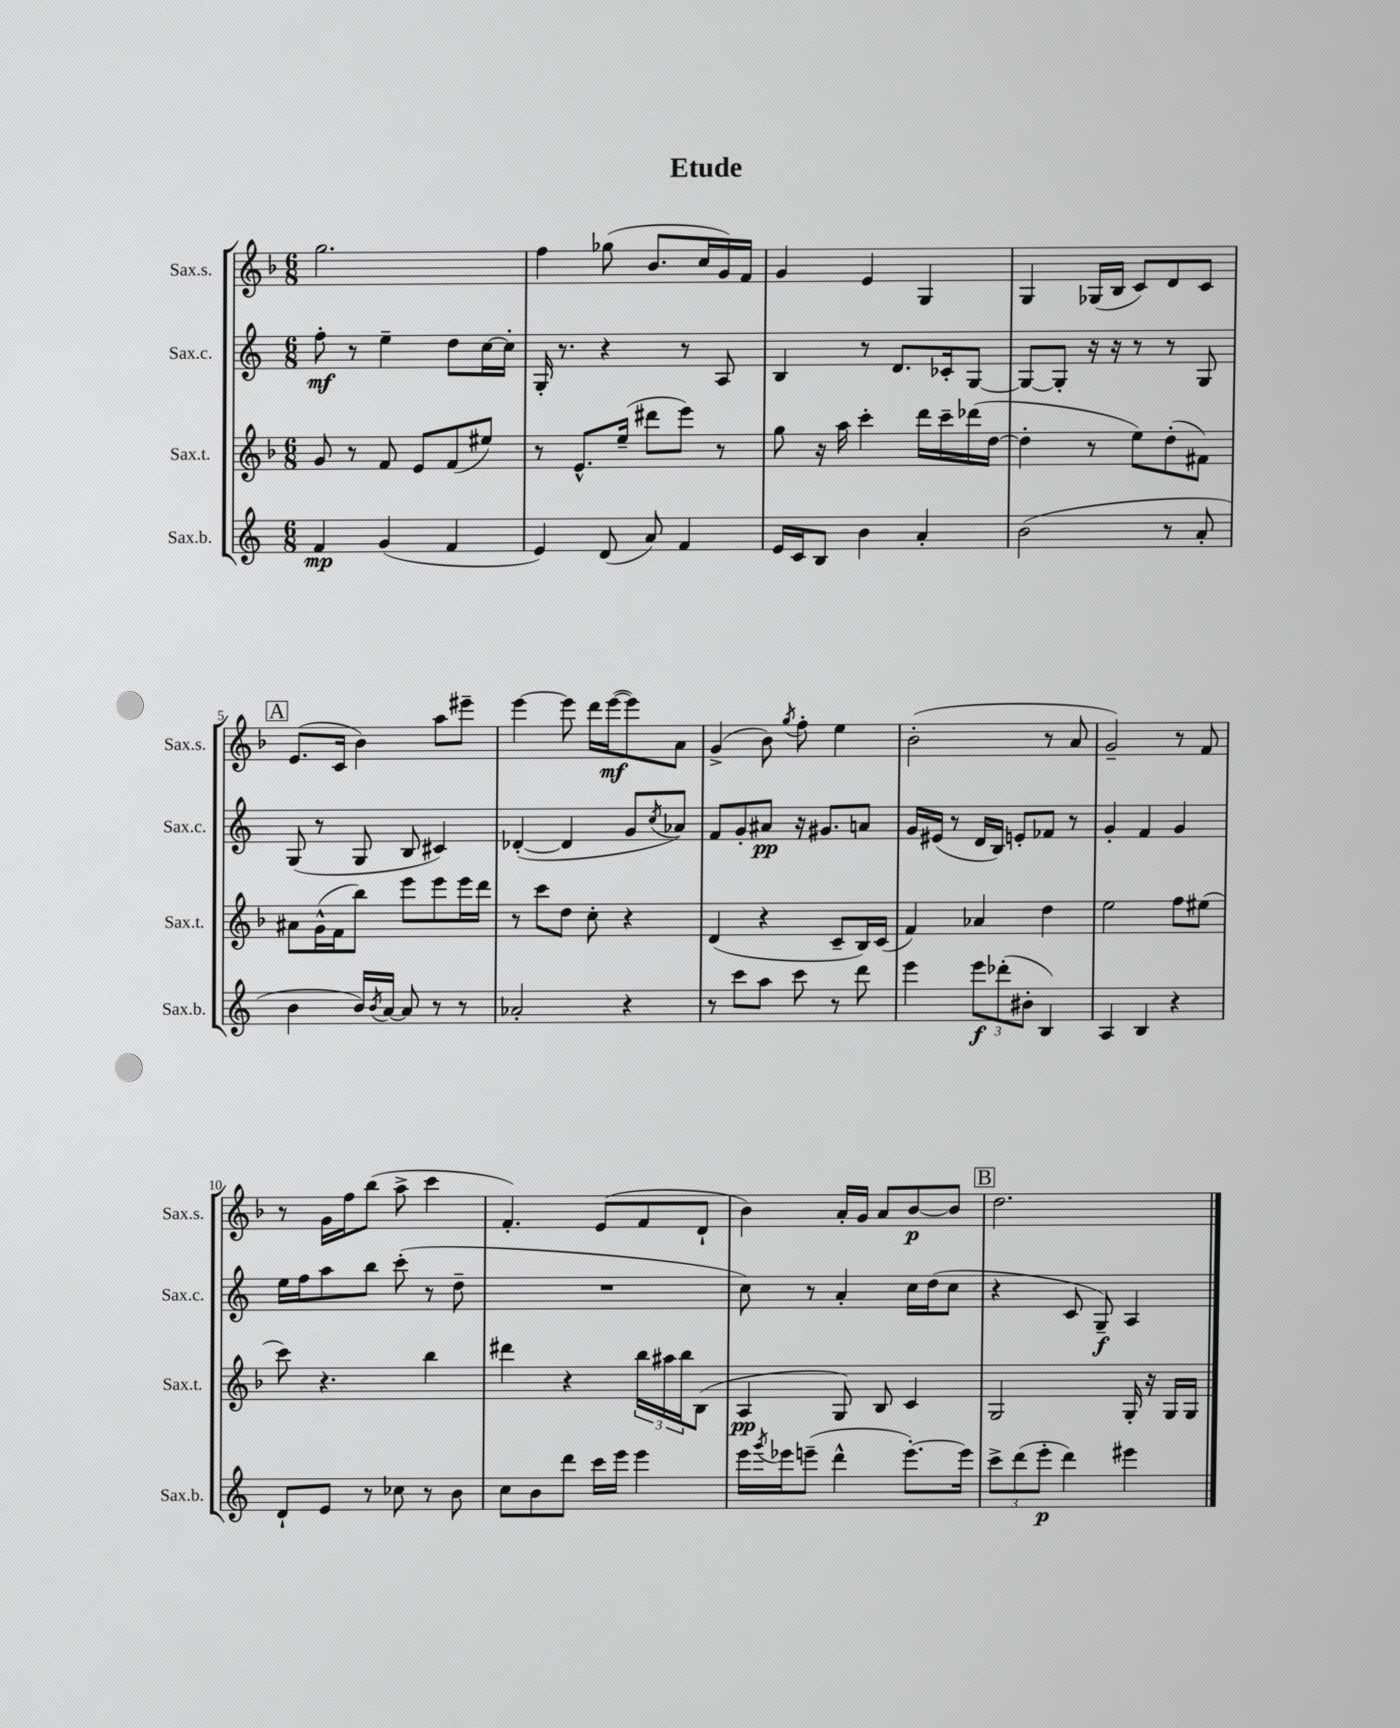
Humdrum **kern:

**kern	**dynam	**kern	**dynam	**kern	**dynam	**kern	**dynam
*part4	*part4	*part3	*part3	*part2	*part2	*part1	*part1
*staff4	*staff4	*staff3	*staff3	*staff2	*staff2	*staff1	*staff1
*I"Sax.b.	*	*I"Sax.t.	*	*I"Sax.c.	*	*I"Sax.s.	*
*I'Sax.b.	*	*I'Sax.t.	*	*I'Sax.c.	*	*I'Sax.s.	*
*clefG2	*	*clefG2	*	*clefG2	*	*clefG2	*
*k[]	*	*k[b-]	*	*k[]	*	*k[b-]	*
*M6/8	*	*M6/8	*	*M6/8	*	*M6/8	*
=1	=1	=1	=1	=1	=1	=1	=1
4f/	mp	8g/	.	8ff'\	mf	2.gg\	.
.	.	8r	.	8r	.	.	.
(4g/	.	8f/	.	4ee~\	.	.	.
.	.	8e/L	.	.	.	.	.
4f/	.	(8f/	.	8dd\L	.	.	.
.	.	8ee#X/J)	.	[16cc\L	.	.	.
.	.	.	.	16cc'\JJ]	.	.	.
=2	=2	=2	=2	=2	=2	=2	=2
4e/)	.	8r	.	16G'/	.	4ff\	.
.	.	.	.	8.r	.	.	.
.	.	8.e^^/L	.	.	.	.	.
(8d/	.	.	.	4r	.	(8gg-X\	.
.	.	(16ee~/Jk	.	.	.	.	.
8a/)	.	8ddd#X\L	.	.	.	8.b-/L	.
4f/	.	8eee\J)	.	8r	.	.	.
.	.	.	.	.	.	16cc/L	.
.	.	8r	.	8A/	.	16g/)	.
.	.	.	.	.	.	16f/JJ	.
=3	=3	=3	=3	=3	=3	=3	=3
16e/LL	.	8gg\	.	4B/	.	4g/	.
16c/J	.	.	.	.	.	.	.
8B/J	.	16r	.	.	.	.	.
.	.	16aa\	.	.	.	.	.
4b\	.	4ccc'\	.	8r	.	4e/	.
.	.	.	.	8.d/L	.	.	.
4a'/	.	16ddd\LL	.	.	.	4G/	.
.	.	16ccc~\	.	16c-X'/k	.	.	.
.	.	(16ddd-X\	.	[8G/J	.	.	.
.	.	[16dd\JJ	.	.	.	.	.
=4	=4	=4	=4	=4	=4	=4	=4
(2b\	.	4dd'\]	.	8G/L_	.	4G/	.
.	.	.	.	8G'/J]	.	.	.
.	.	8r	.	16r	.	(16G-X/LL	.
.	.	.	.	16r	.	16B-/JJ	.
.	.	8ee\L)	.	8r	.	8c/L)	.
8r	.	(8dd'\	.	8r	.	8d/	.
8a'/	.	8f#X\J)	.	8G/	.	8c/J	.
!!LO:LB:g=z
!!LO:REH:place=s1:t=A
=5	=5	=5	=5	=5	=5	=5	=5
4b\	.	8a#X\L	.	(8G/	.	(8.e/L	.
.	.	(16g^^\L	.	8r	.	.	.
.	.	16f\J	.	.	.	16c/Jk	.
16b/LL)	.	8bb-\J)	.	8G/	.	4b-\)	.
8qb/	.	.	.	.	.	.	.
[16a/JJ	.	.	.	.	.	.	.
8a/]	.	8eee\L	.	8B/	.	.	.
8r	.	8eee\	.	4c#X/)	.	8aa\L	.
8r	.	16eee\L	.	.	.	8eee#X~\J	.
.	.	16ddd\JJ	.	.	.	.	.
=6	=6	=6	=6	=6	=6	=6	=6
2a-X'/	.	8r	.	([4d-X'/	.	[4eee\	.
.	.	8ccc\L	.	.	.	.	.
.	.	8dd\J	.	4d-/]	.	8eee\]	.
.	.	8cc'\	.	.	.	16ddd\LL	.
.	.	.	.	.	.	([16eee\J	mf
4r	.	4r	.	8g/L	.	8eee\])	.
.	.	.	.	8qcc/	.	.	.
.	.	.	.	8a-X/J)	.	8a\J	.
=7	=7	=7	=7	=7	=7	=7	=7
8r	.	(4d/	.	8f/L	.	(4g^/	.
8ccc\L	.	.	.	8g'/	.	.	.
8aa\J	.	4r	.	8a#X/J	pp	8b-\)	.
.	.	.	.	.	.	8qgg/	.
8ccc\	.	.	.	16r	.	8ff'\	.
.	.	.	.	8.g#X/L	.	.	.
8r	.	8c~/L	.	.	.	4ee\	.
8ddd\	.	16B-/L)	.	8an/J	.	.	.
.	.	(16c/JJ	.	.	.	.	.
=8	=8	=8	=8	=8	=8	=8	=8
4eee\	.	4f/)	.	16g/LL	.	(2b-'\	.
.	.	.	.	(16e#X/JJ	.	.	.
.	.	.	.	8r	.	.	.
12eee\L	f	4a-X/	.	16d/LL	.	.	.
.	.	.	.	16B/JJ)	.	.	.
(12ddd-X'\	.	.	.	.	.	.	.
.	.	.	.	8en'/L	.	.	.
12b#X'\J	.	.	.	.	.	.	.
4B/)	.	4dd\	.	8f-X/J	.	8r	.
.	.	.	.	8r	.	8a/	.
=9	=9	=9	=9	=9	=9	=9	=9
4A/	.	2ee\	.	4g'/	.	2g~/)	.
4B/	.	.	.	4f/	.	.	.
4r	.	8ff\L	.	4g/	.	8r	.
.	.	(8ee#X\J	.	.	.	8f/	.
!!LO:LB:g=z
=10	=10	=10	=10	=10	=10	=10	=10
8d`/L	.	8ccc\)	.	16ee\LL	.	8r	.
.	.	.	.	16ff\J	.	.	.
8e/J	.	4.r	.	8aa\	.	16g\LL	.
.	.	.	.	.	.	16ff\J	.
8r	.	.	.	8bb\J	.	(8bb-\J	.
8cc-X\	.	.	.	(8ccc'\	.	8aa^\	.
8r	.	4bb-\	.	8r	.	4ccc\	.
8b\	.	.	.	8dd~\	.	.	.
=11	=11	=11	=11	=11	=11	=11	=11
8cc\L	.	4ddd#X\	.	2.r	.	4.f'/)	.
8b\	.	.	.	.	.	.	.
8ddd\J	.	4r	.	.	.	.	.
16ccc\LL	.	.	.	.	.	(8e/L	.
16eee\JJ	.	.	.	.	.	.	.
4eee\	.	24bb-\LL	.	.	.	8f/	.
.	.	24aa#X\	.	.	.	.	.
.	.	24bb-\J	.	.	.	.	.
.	.	(8B-\J	.	.	.	8d`/J	.
=12	=12	=12	=12	=12	=12	=12	=12
16eee\LL	.	4A/	pp	8cc\)	.	4b-\)	.
8qggg/	.	.	.	.	.	.	.
16eee-X\J	.	.	.	.	.	.	.
(8eeen~\J	.	.	.	8r	.	.	.
4ddd^^\	.	8G/)	.	4a'/	.	16a'/LL	.
.	.	.	.	.	.	16g/JJ	.
.	.	8B-/	.	.	.	8a/L	.
[8.eee'\L)	.	4c/	.	16cc\LL	.	[8b-/	p
.	.	.	.	(16dd\J	.	.	.
.	.	.	.	8cc\J	.	8b-/J]	.
16eee\Jk]	.	.	.	.	.	.	.
!!LO:REH:place=s1:t=B
=13	=13	=13	=13	=13	=13	=13	=13
12ccc^\L	.	2G/	.	4r	.	2.dd\	.
(12ddd\	.	.	.	.	.	.	.
12eee'\J	p	.	.	.	.	.	.
4ddd\)	.	.	.	8c/	.	.	.
.	.	.	.	8G~/)	f	.	.
4eee#X\	.	16G'/	.	4A/	.	.	.
.	.	16r	.	.	.	.	.
.	.	16G/LL	.	.	.	.	.
.	.	16G/JJ	.	.	.	.	.
==	==	==	==	==	==	==	==
*-	*-	*-	*-	*-	*-	*-	*-
